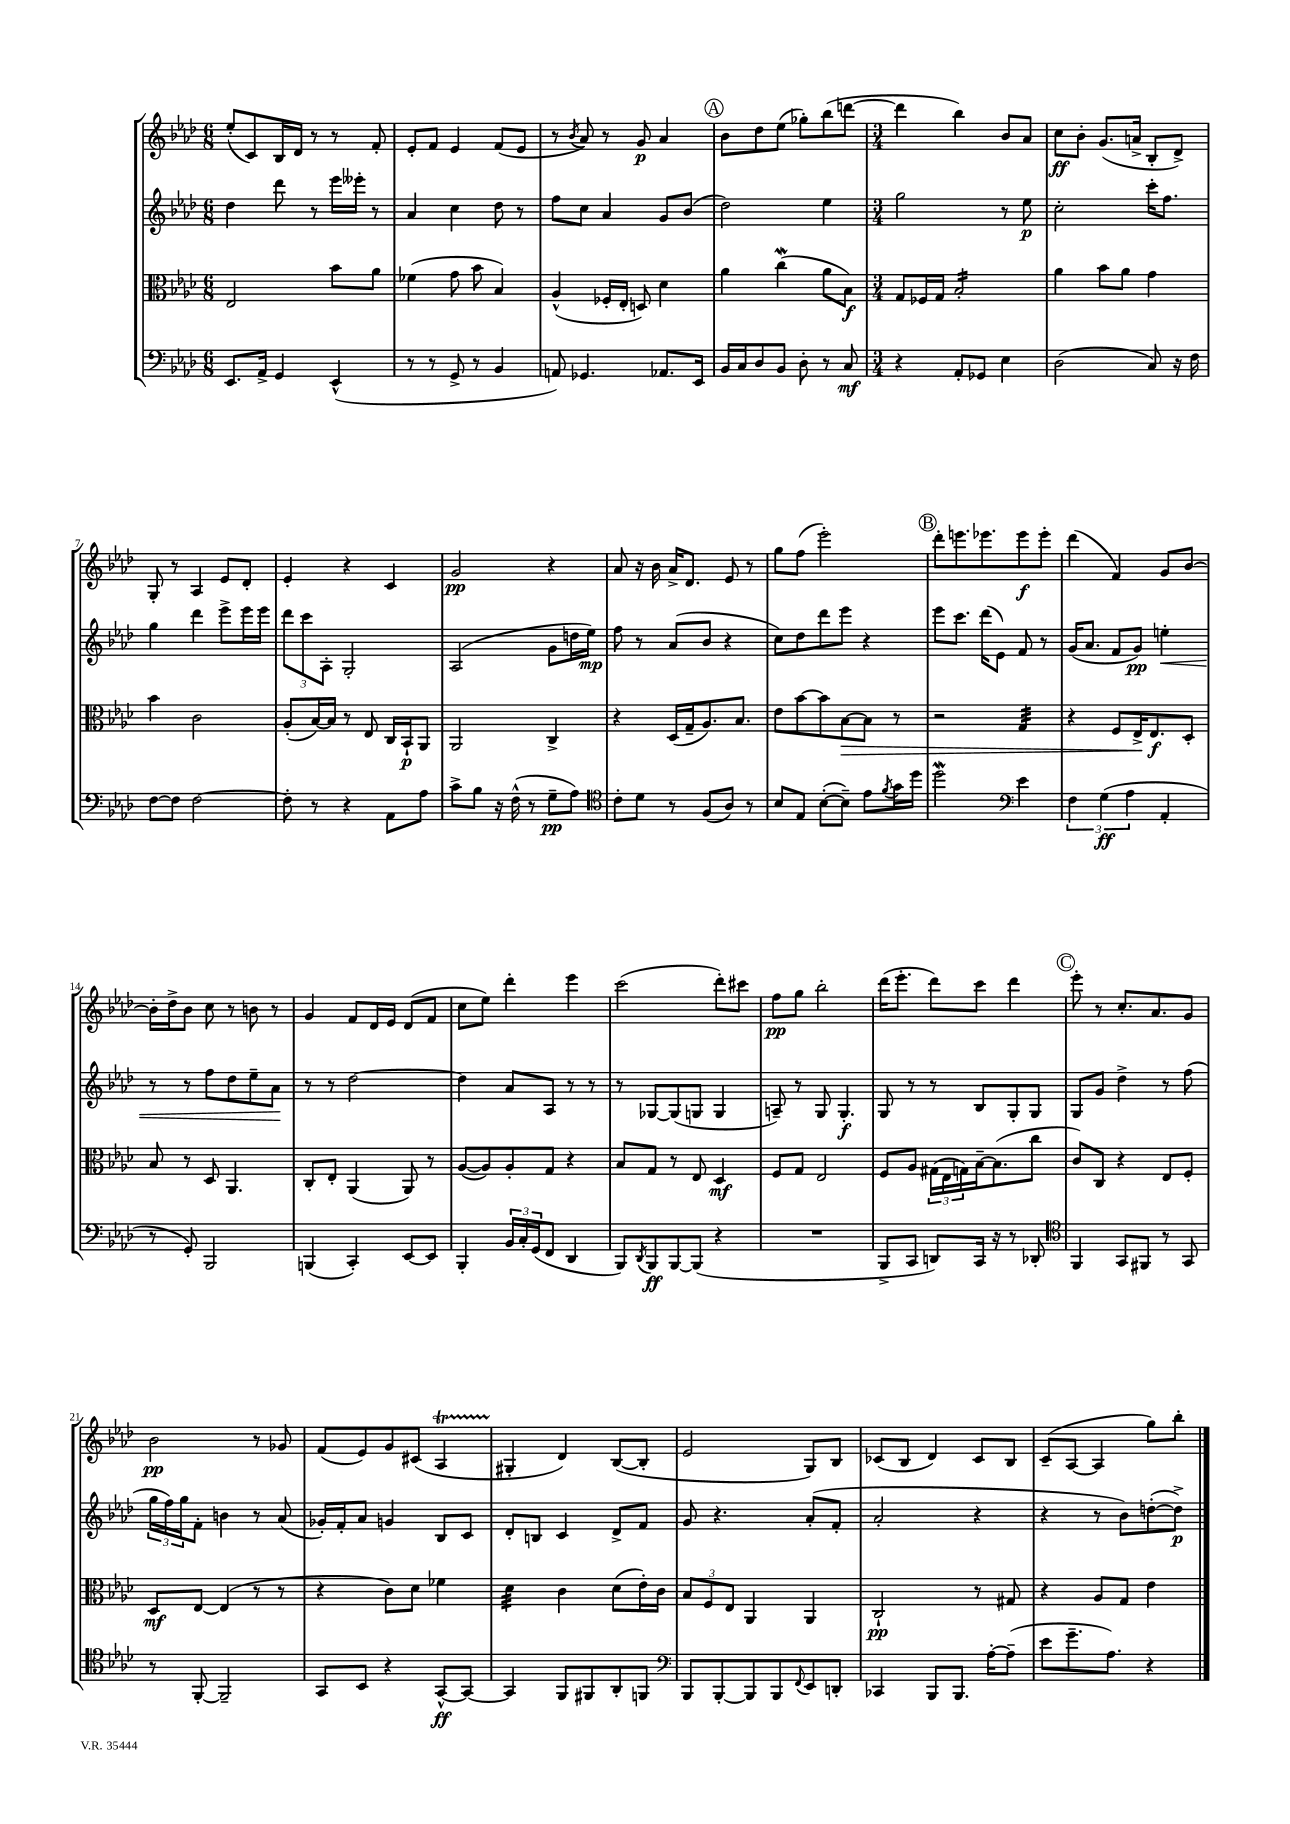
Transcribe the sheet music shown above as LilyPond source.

<<
\new StaffGroup <<
\new Staff = "s0" {
    \clef treble \key aes \major \numericTimeSignature \time 6/8
    ees''8-.( c'8) bes16 des'16 r8 r8 f'8-. |
    ees'8-. f'8 ees'4 f'8( ees'8 |
    r8 \acciaccatura { bes'8 } aes'8) r8 g'8\p aes'4 |
    \mark \markup { \circle "A" } bes'8 des''8 ees''8( ges''8-.) bes''8( d'''8~ |
    \numericTimeSignature \time 3/4 d'''4 bes''4) bes'8 aes'8 |
    c''8\ff bes'8-. g'8.( a'16-> bes8-. des'8->) |
    g8-. r8 aes4 ees'8 des'8-. |
    ees'4-. r4 c'4 |
    g'2\pp r4 |
    aes'8 r16 bes'16 aes'16-> des'8. ees'8 r8 |
    g''8 f''8( ees'''2-.) |
    \mark \markup { \circle "B" } des'''8-. e'''8. ees'''8. ees'''8\f ees'''8-. |
    des'''4( f'4) g'8 bes'8~ |
    bes'16-. des''16-> bes'8 c''8 r8 b'8 r8 |
    g'4 f'8 des'16 ees'16 des'8( f'8 |
    c''8 ees''8) des'''4-. ees'''4 |
    c'''2( des'''8-.) cis'''8 |
    f''8\pp g''8 bes''2-. |
    des'''16( ees'''8.-. des'''8) c'''8 des'''4 |
    \mark \markup { \circle "C" } ees'''8-. r8 c''8.-. aes'8. g'8 |
    bes'2\pp r8 ges'8 |
    f'8( ees'8) g'8 cis'8( aes4\startTrillSpan |
    gis4-.\stopTrillSpan des'4) bes8~( bes8-. |
    ees'2 g8) bes8 |
    ces'8( bes8 des'4) ces'8 bes8 |
    c'8--( aes8~ aes4 g''8) bes''8-. \bar "|." |
}
\new Staff = "s1" {
    \clef treble \key aes \major \numericTimeSignature \time 6/8
    des''4 des'''8 r8 ees'''16 eeses'''16-. r8 |
    aes'4 c''4 des''8 r8 |
    f''8 c''8 aes'4 g'8 bes'8( |
    \mark \markup { \circle "A" } des''2) ees''4 |
    \numericTimeSignature \time 3/4 g''2 r8 ees''8\p |
    c''2-. c'''16-. f''8. |
    g''4 des'''4 ees'''8-> ees'''16 ees'''16 |
    \tuplet 3/2 { des'''8 c'''8 aes8-. } g2-. |
    aes2( g'8 d''16 ees''16\mp) |
    f''8 r8 aes'8( bes'8 r4 |
    c''8) des''8 des'''8 ees'''8 r4 |
    \mark \markup { \circle "B" } ees'''8 c'''8. des'''16( ees'8) f'8 r8 |
    g'16( aes'8. f'8 g'8\pp) e''4-.\< |
    r8 r8 f''8 des''8 ees''8-- aes'8\! |
    r8 r8 des''2~ |
    des''4 aes'8 aes8 r8 r8 |
    r8 ges8~ ges8( g8 g4 |
    a8--) r8 g8 g4.-.\f |
    g8 r8 r8 bes8 g8-. g8 |
    \mark \markup { \circle "C" } g8 g'8 des''4-> r8 f''8( |
    \tuplet 3/2 { g''16 f''16) g''16 } f'8-. b'4 r8 aes'8( |
    ges'16-.) f'16-. aes'8 g'4 bes8 c'8 |
    des'8-. b8 c'4 des'8-> f'8 |
    g'8 r4. aes'8-.( f'8-. |
    aes'2-. r4 |
    r4 r8 bes'8) d''8~-.( d''8->\p) \bar "|." |
}
\new Staff = "s2" {
    \clef alto \key aes \major \numericTimeSignature \time 6/8
    ees2 bes'8 aes'8 |
    fes'4( g'8 bes'8 bes4) |
    aes4-^( fes16-. ees16-. d8) des'4 |
    \mark \markup { \circle "A" } aes'4 c''4\mordent( aes'8 bes8\f) |
    \numericTimeSignature \time 3/4 g8 fes16 g16 bes2:16-. |
    aes'4 bes'8 aes'8 g'4 |
    bes'4 c'2 |
    aes8-.( bes16~) bes16 r8 ees8 c16 bes,16-!\p aes,8 |
    aes,2 c4-> |
    r4 des16( g16-- aes8.) bes8. |
    ees'8 bes'8~ bes'8 bes8~\> bes8 r8 |
    \mark \markup { \circle "B" } r2 g4:32 |
    r4 f8 ees16->\! ees8.\f des8-. |
    bes8 r8 des8 aes,4. |
    c8-. ees8-. aes,4( aes,8) r8 |
    aes8~( aes8) aes8-. g8 r4 |
    bes8 g8 r8 ees8 des4\mf |
    f8 g8 ees2 |
    f8 aes8 \tuplet 3/2 { gis16( ees16 g16) } bes16~-- bes8.( c''8 |
    \mark \markup { \circle "C" } c'8) c8 r4 ees8 f8-. |
    des8\mf ees8~ ees4( r8 r8 |
    r4 c'8) des'8 fes'4 |
    des'4:32 c'4 des'8( ees'16-.) c'16 |
    \tuplet 3/2 { bes8 f8 ees8 } aes,4 aes,4 |
    c2-!\pp r8 gis8 |
    r4 aes8 g8 ees'4 \bar "|." |
}
\new Staff = "s3" {
    \clef bass \key aes \major \numericTimeSignature \time 6/8
    ees,8. aes,16-> g,4 ees,4-^( |
    r8 r8 g,8-> r8 bes,4 |
    a,8) ges,4. aes,8. ees,16 |
    \mark \markup { \circle "A" } bes,16 c16 des8 bes,8 des8-. r8 c8\mf |
    \numericTimeSignature \time 3/4 r4 aes,8-. ges,8 ees4 |
    des2( c8) r16 f16 |
    f8~ f8 f2~ |
    f8-. r8 r4 aes,8 aes8 |
    c'8-> bes8 r16 f16-^( r8 g8--\pp aes8) |
    \clef tenor c'8-. des'8 r8 f8( aes8) r8 |
    bes8 ees8 bes8~-.( bes8--) ees'8 \acciaccatura { f'8 } g'16 des''16 |
    \mark \markup { \circle "B" } des''2\mordent \clef bass ees'4 |
    \tuplet 3/2 { f4 g4\ff( aes4 } aes,4-. |
    r8 g,8-.) bes,,2 |
    b,,4( c,4-.) ees,8~ ees,8 |
    bes,,4-. \tuplet 3/2 { bes,16 c16-. g,16( } f,8 des,4 |
    bes,,8) \acciaccatura { des,8 } bes,,8\ff bes,,8~ bes,,8( r4 |
    R2. |
    bes,,8-> c,8 d,8) c,16 r16 r8 des,8-. |
    \mark \markup { \circle "C" } \clef tenor f,4 g,8 fis,8 r8 g,8 |
    r8 f,8~-. f,2-- |
    g,8 bes,8 r4 g,8~-^\ff g,8~ |
    g,4 f,8 fis,8 aes,8-. f,8 |
    \clef bass bes,,8 bes,,8~-. bes,,8 bes,,8 \appoggiatura { f,8 } ees,8 d,8-. |
    ces,4 bes,,8 bes,,8. aes16~-. aes8--( |
    ees'8 g'8.-- aes8.) r4 \bar "|." |
}
>>
>>
